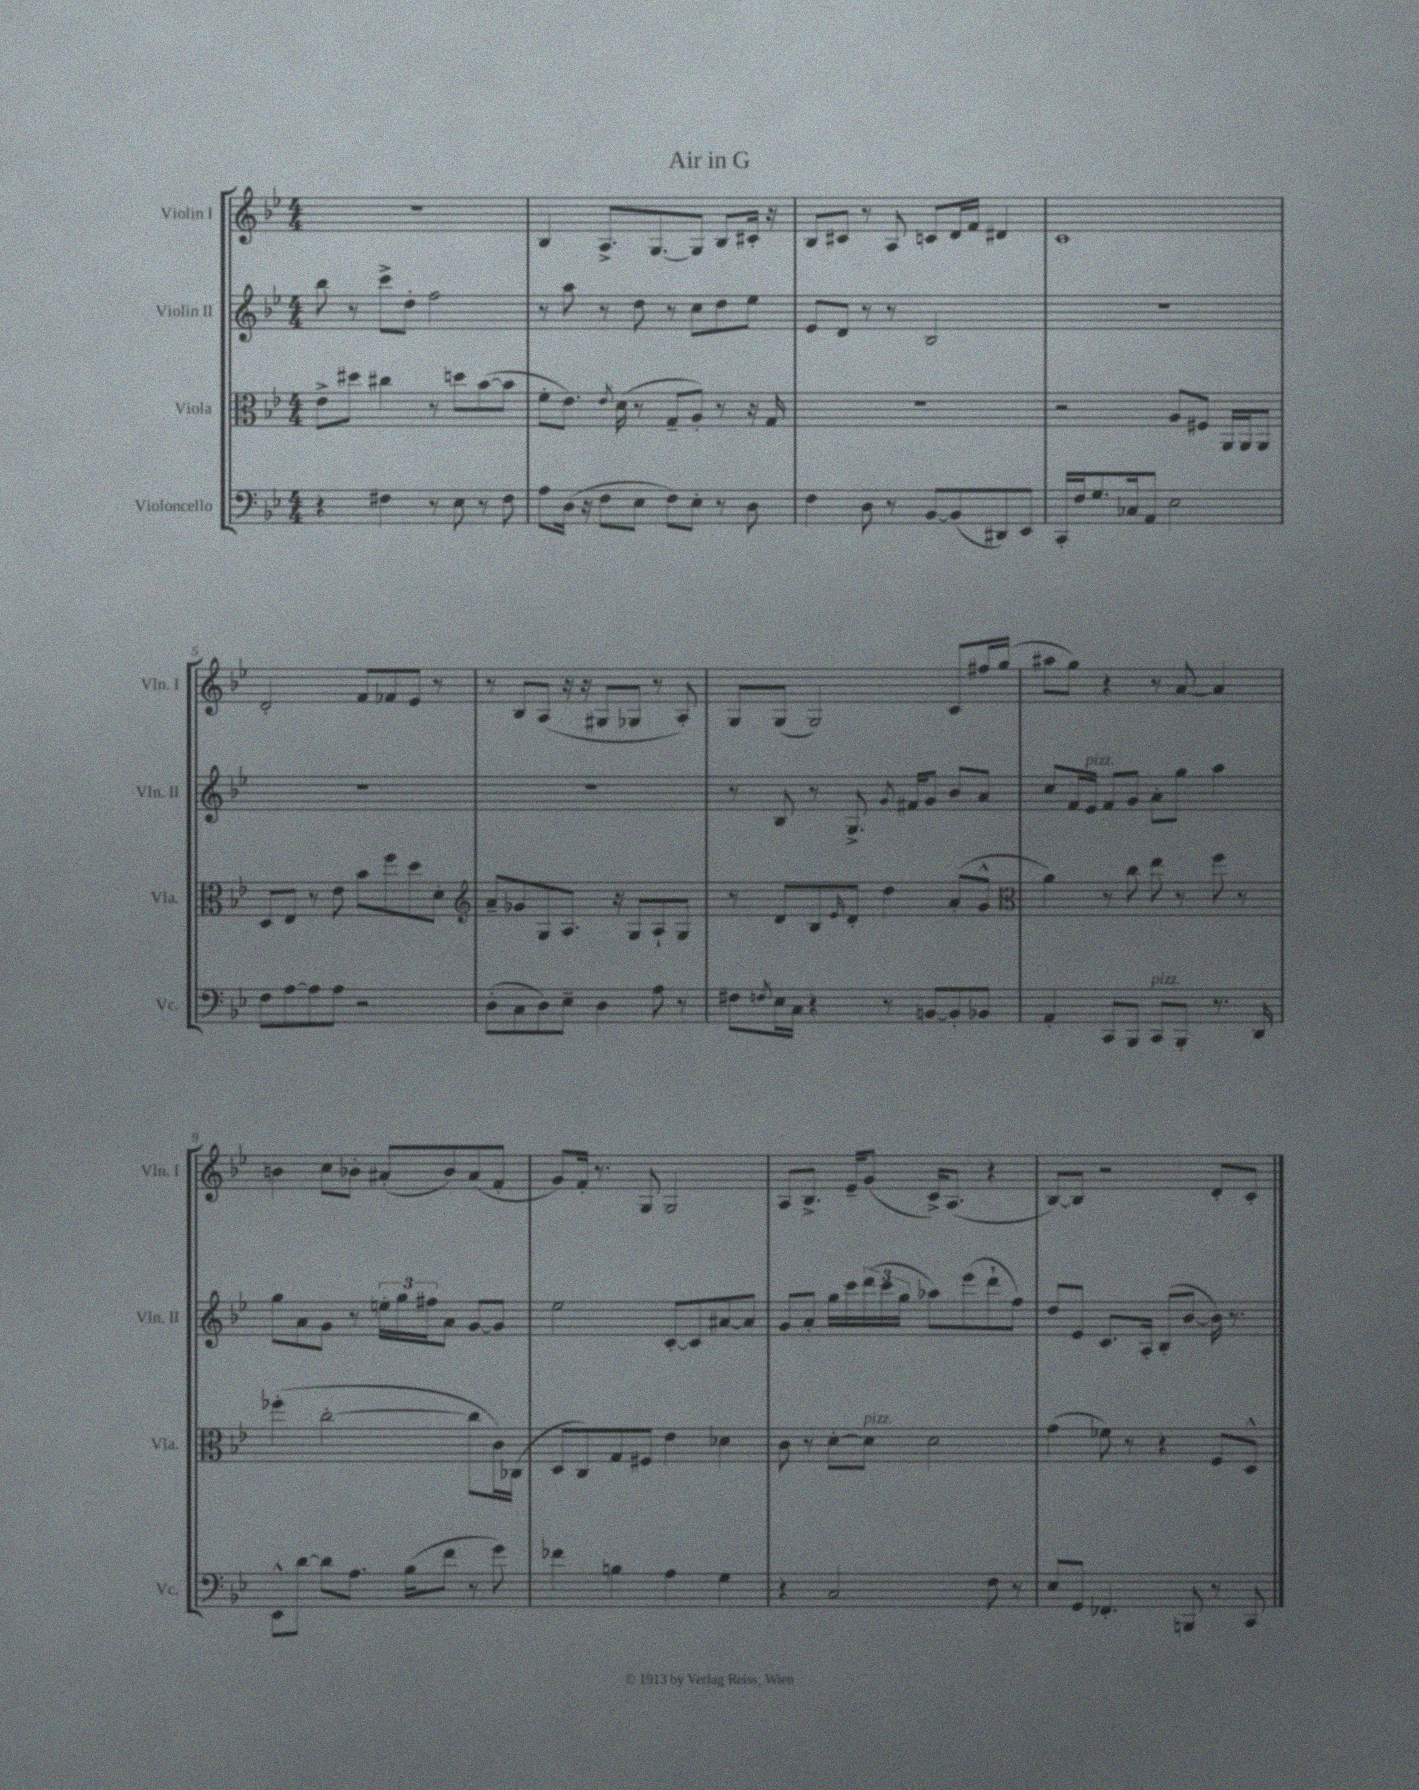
\header { title = "Air in G" }
<<
\new StaffGroup <<
\new Staff = "s0" \with { instrumentName = "Violin I" shortInstrumentName = "Vln. I" } {
    \clef treble \key bes \major \numericTimeSignature \time 4/4
    R1 |
    bes4 a8.-> g8.~ g8 bes8 cis'16-. r16 |
    bes8 cis'8 r8 a8 c'8 d'16 f'16 dis'4 |
    c'1 |
    d'2-. f'8 fes'8 ees'8 r8 |
    r8 bes8 a8( r16 r16 gis8 ges8 r8 a8-.) |
    g8 g8( g2) c'8 fis''16 g''16( |
    ais''8 g''8) r4 r8 a'8~ a'4 |
    b'4 c''8 bes'8-. ais'8-.( bes'8) ais'8( f'8-. |
    g'8) f'16-. r8. g8 g2 |
    a8 bes8.-> ees'16-- g'8( c'16->) a8.( r4 |
    bes8~) bes8 r2 d'8-. c'8-. \bar "|." |
}
\new Staff = "s1" \with { instrumentName = "Violin II" shortInstrumentName = "Vln. II" } {
    \clef treble \key bes \major \numericTimeSignature \time 4/4
    bes''8 r8 c'''8-> d''8-. f''2 |
    r8 a''8 r8 d''8 r8 c''8 d''8 ees''8 |
    ees'8 d'8 r8 r8 bes2 |
    R1 |
    R1 |
    R1 |
    r8 bes8 r8 g8.-> \acciaccatura { g'8 } fis'16 g'8 bes'8 a'8 |
    c''8 f'16 ees'16^\markup { \italic "pizz." } f'8 g'8 a'8-. g''8 a''4 |
    g''8 a'8 g'8 r8 \tuplet 3/2 { e''16-. g''16 fis''16 } a'8 g'8~ g'8 |
    ees''2 c'8~-. c'8 ais'8~ ais'8 |
    g'8 a'8-. g''16 c'''16 \tuplet 3/2 { d'''16( c'''16 g''16 } aes''8) ees'''8( d'''8-! f''8) |
    d''8 ees'8 c'8. a16-. bes8-.( bes'8~ bes'16) r8. \bar "|." |
}
\new Staff = "s2" \with { instrumentName = "Viola" shortInstrumentName = "Vla." } {
    \clef alto \key bes \major \numericTimeSignature \time 4/4
    ees'8-> dis''8 cis''4 r8 d''8 bes'8~( bes'8 |
    f'8-. ees'8.) \acciaccatura { ees'8 } d'16( r8 g8-- a8-.) r8 r16 g16 |
    r1 |
    r2 a8 fis8 a,16 a,16 a,8 |
    d8 ees8 r8 ees'8 bes'8 f''8 d''8 d'8-. |
    \clef treble a'8-- ges'8 g8 a8. r16 g8 a8-! g8 |
    r8 d'8 bes8 \grace { ees'16 } d'8-. d''4 a'8-.( g'8-^ |
    \clef alto a'4) r8 c''8 ees''8 r8 f''8 r8 |
    fes''4-.( c''2~-. c''8 c'16) ces16( |
    d8 c8) g8 fis8 ees'4 des'4 |
    c'8 r8 d'8~-. d'8^\markup { \italic "pizz." } d'2 |
    g'4( fes'8) r8 r4 f8 d8-^ \bar "|." |
}
\new Staff = "s3" \with { instrumentName = "Violoncello" shortInstrumentName = "Vc." } {
    \clef bass \key bes \major \numericTimeSignature \time 4/4
    r4 fis4 r8 ees8 r8 fis8 |
    a8 d16( r16 f8 ees8 f8) ees8-. r8 d8 |
    f4 d8 r8 bes,8~ bes,8( dis,8) ees,8 |
    c,16-. f16 g8. ces16 a,8 ees2 |
    f8 a8~ a8 a8 r2 |
    d8-.( c8 d8) ees8-- d4 a8 r8 |
    fis8 \acciaccatura { f8 } ees16 c16 r4 r8 b,8~ b,8-. bes,8 |
    a,4-. c,8 bes,,8 c,8^\markup { \italic "pizz." } bes,,8-. r8. d,16 |
    ees,8-^ d'8~ d'8 a8. bes16( f'8 r8 g'8) |
    fes'4 b4 a4 g4 |
    r4 c2 f8 r8 |
    ees8 g,8 fes,4.-. b,,8 r8 c,8 \bar "|." |
}
>>
>>
